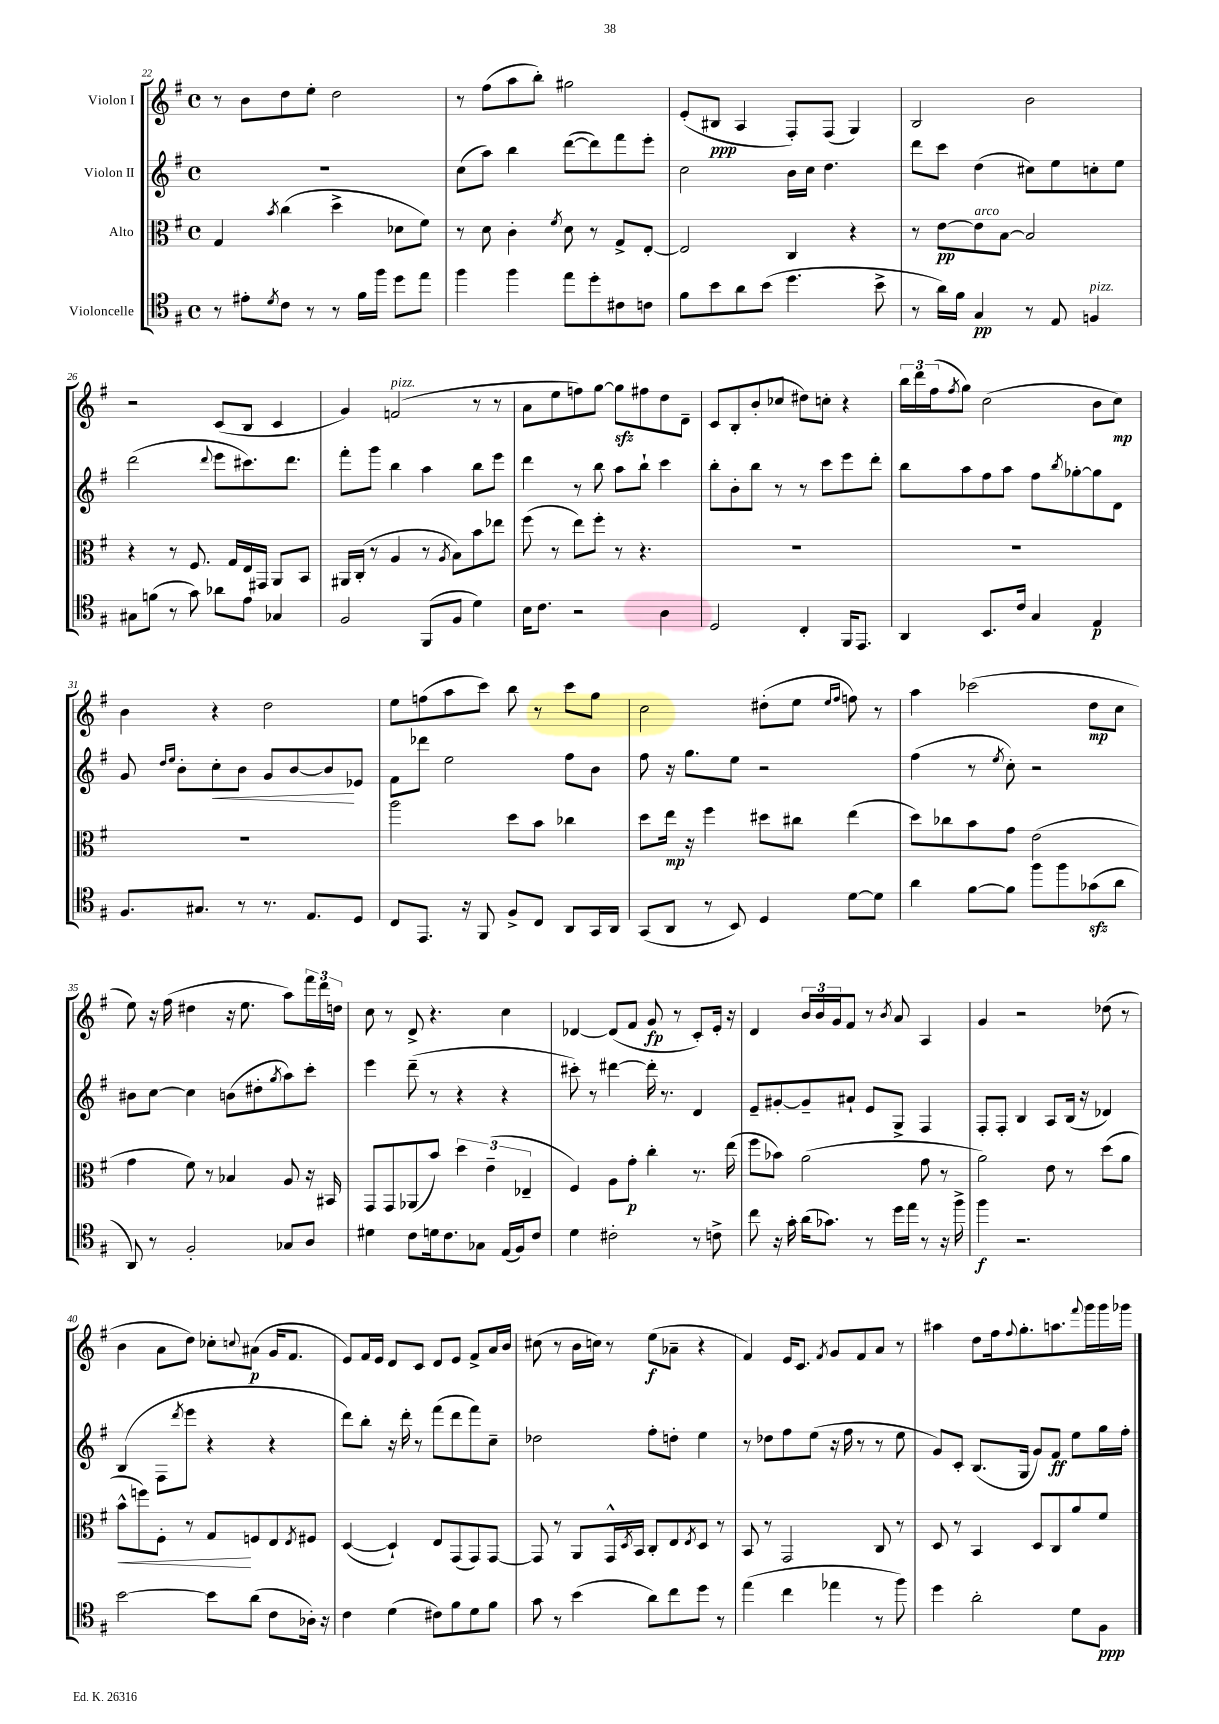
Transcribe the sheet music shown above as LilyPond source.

<<
\new StaffGroup <<
\new Staff = "s0" \with { instrumentName = "Violon I" } {
    \clef treble \key g \major \defaultTimeSignature \time 4/4
    r8 b'8 d''8 e''8-. d''2 |
    r8 fis''8( a''8 b''8-.) gis''2 |
    e'8-.( bis8\ppp a4 fis8-.) fis8( g4) |
    b2 b'2 |
    r2 c'8( b8 c'4 |
    g'4) f'2^\markup { \italic "pizz." }( r8 r8 |
    a'8 e''8 f''8) g''8~ g''8\sfz fis''8 d''8 d'8-- |
    c'8 b8-. b'8-.( ces''8 dis''8) c''8-. r4 |
    \tuplet 3/2 { b''16 d'''16 fis''16( } \acciaccatura { fis''8 } g''8) c''2( b'8 c''8\mp) |
    b'4 r4 d''2 |
    e''8 f''8( a''8 c'''8) b''8 r8 c'''8 g''8 |
    c''2 dis''8-.( e''8 \grace { e''16 fis''16 } f''8) r8 |
    a''4 ces'''2( d''8\mp c''8 |
    e''8) r16 fis''16( dis''4 r16 e''8. a''8) \tuplet 3/2 { fis'''16 d'''16 d''16 } |
    c''8 r8 d'8-> r4. c''4 |
    des'4~ des'8( fis'8 g'8\fp r8 c'8-.) e'16-. r16 |
    d'4 \tuplet 3/2 { b'16 b'16 g'16 } fis'8 r8 \acciaccatura { b'8 } a'8 a4 |
    g'4 r2 des''8( r8 |
    b'4 a'8 d''8) ces''8-. \appoggiatura { c''8 } ais'8\p( g'16 fis'8. |
    e'8) fis'16 e'16 d'8 c'8 d'8 e'8 fis'8-> a'16 b'16 |
    cis''8( r8 b'16 c''16) r8 e''8\f( aes'8-- r4 |
    fis'4) e'16 c'8. \acciaccatura { fis'8 } g'8 fis'8 a'8 r8 |
    ais''4 d''8 fis''16 \appoggiatura { fis''8 } g''8.-. a''8. \appoggiatura { fis'''8 } g'''16 g'''16 ges'''16 \bar "|." |
}
\new Staff = "s1" \with { instrumentName = "Violon II" } {
    \clef treble \key g \major \defaultTimeSignature \time 4/4
    R1 |
    c''8( a''8) b''4 d'''8~( d'''8) fis'''8 e'''8-. |
    c''2 b'16 c''16 d''4. |
    d'''8 c'''8 d''4( cis''8) e''8 c''8-. e''8 |
    d'''2( \appoggiatura { d'''8 } e'''8 cis'''8.) d'''8. |
    fis'''8-. g'''8 b''4 a''4 b''8 e'''8 |
    d'''4 r8 b''8 a''8 b''8-! c'''4 |
    b''8-. b'8-. b''8 r8 r8 c'''8 e'''8 d'''8-. |
    b''8 a''8 fis''8 a''8 fis''8 \acciaccatura { b''8 } ges''8~-. ges''8 d'8 |
    g'8 \grace { d''16 e''16 } b'8-. c''8-.\< b'8 g'8 b'8~ b'8\! ees'8 |
    fis'8 des'''8 e''2 fis''8 b'8 |
    fis''8 r16 g''8. e''8 r2 |
    fis''4( r8 \acciaccatura { e''8 } c''8-.) r2 |
    bis'8 c''8~ c''4 b'8( dis''8-. \acciaccatura { g''8 } a''8) c'''8-. |
    e'''4 d'''8--( r8 r4 r4 |
    cis'''8-.) r8 dis'''4~ dis'''16-. r8. d'4 |
    e'8-- gis'8~-. gis'8-- ais'8-! e'8 g8-> fis4 |
    fis8-. fis8-. b4 a8 b16( r16 des'4) |
    b4( fis8 \acciaccatura { d'''8 } e'''8 r4 r4 |
    d'''8) b''8-. r16 d'''16-. r8 fis'''8( d'''8 fis'''8) c''8-- |
    des''2 fis''8-. d''8-. e''4 |
    r8 des''8 fis''8 e''8( r16 fis''16 r8 r8 e''8 |
    g'8) c'8-. b8.( g16 g'8) fis'8\ff e''8 g''16 fis''16-. \bar "|." |
}
\new Staff = "s2" \with { instrumentName = "Alto" } {
    \clef alto \key g \major \defaultTimeSignature \time 4/4
    g4 \acciaccatura { b'8 } c''4( d''4-> des'8 fis'8) |
    r8 d'8 c'4-. \acciaccatura { fis'8 } d'8 r8 g8-> e8~-. |
    e2 c4 r4 |
    r8 e'8~\pp e'8^\markup { \italic "arco" } b8~ b2 |
    r4 r8 fis8. g16 e16 gis,16 a,8 b,8 |
    ais,16 c16-.( r8 a4 r8 \acciaccatura { a8 } b8) b'8 ees''8 |
    fis''8( r8 e''8) fis''8-. r8 r4. |
    R1 |
    R1 |
    R1 |
    a''2 d''8 b'8 ces''4 |
    d''8 e''16\mp r16 fis''4 dis''8 cis''8 e''4( |
    d''8) ces''8 b'8 g'8 e'2( |
    g'4 fis'8) r8 bes4 a8 r16 bis,16 |
    g,8 g,8 aes,8( b'8) \tuplet 3/2 { d''4 e'4--( ees4-- } |
    fis4) a8 g'8-.\p c''4-. r8. e''16( |
    fis''8 bes'8) a'2( g'8 r8 |
    a'2) e'8 r8 d''8( a'8 |
    b'8-^\< f''8) fis8-. r8 g8\! f8 e8 \acciaccatura { e8 } fis8 |
    d4~( d4-!) e8 g,8( g,8) g,8~ |
    g,8 r8 a,8 g,16-^ \acciaccatura { d8 } b,16 c8-. e8 \acciaccatura { e8 } d8 r8 |
    b,8 r8 g,2 c8 r8 |
    d8 r8 b,4 d8 c8 a'8 fis'8 \bar "|." |
}
\new Staff = "s3" \with { instrumentName = "Violoncelle" } {
    \clef tenor \key g \major \defaultTimeSignature \time 4/4
    r8 eis'8-. \acciaccatura { d'8 } c'8 r8 r8 fis'16 fis''16 d''8 e''8 |
    fis''4 fis''4 e''8 d''8-. cis'8 c'8 |
    fis'8 b'8 a'8 b'8( d''4. b'8-> |
    r8 a'16) fis'16 g4\pp r8 e8 f4^\markup { \italic "pizz." } |
    gis8 f'8( r8 g'8) aes'8 e'8 ges4 |
    fis2 fis,8( fis8 d'4) |
    b16 c'8. r2 a4 |
    d2 c4-. fis,16 e,8. |
    a,4 b,8. c'16 g4 e4\p |
    fis8. gis8. r8 r8. e8. d8 |
    c8 e,8. r16 fis,8 fis8-> c8 a,8 g,16 a,16 |
    g,8( a,8 r8 b,8) d4 d'8~ d'8 |
    a'4 fis'8~ fis'8 fis''8 fis''8 ges'8\sfz( a'8 |
    a,8) r8 fis2-. ges8 a8 |
    dis'4 c'8 d'16 c'8. ges8 e16( fis16) c'8 |
    d'4 cis'2-. r8 c'8-> |
    c''8 r16 g'16-. a'16( ges'8.) r8 d''16 e''16 r8 r16 fis''16-> |
    fis''4\f r2. |
    b'2~ b'8 a'8( c'8 aes16-.) r16 |
    c'4 d'4( cis'8) fis'8 d'8 fis'8 |
    g'8 r8 b'4( a'8) c''8 d''8 r8 |
    e''4( c''4 ees''4 r8 fis''8) |
    d''4 a'2-. d'8 fis8\ppp \bar "|." |
}
>>
>>
\layout { \context { \Score currentBarNumber = #22 } }
